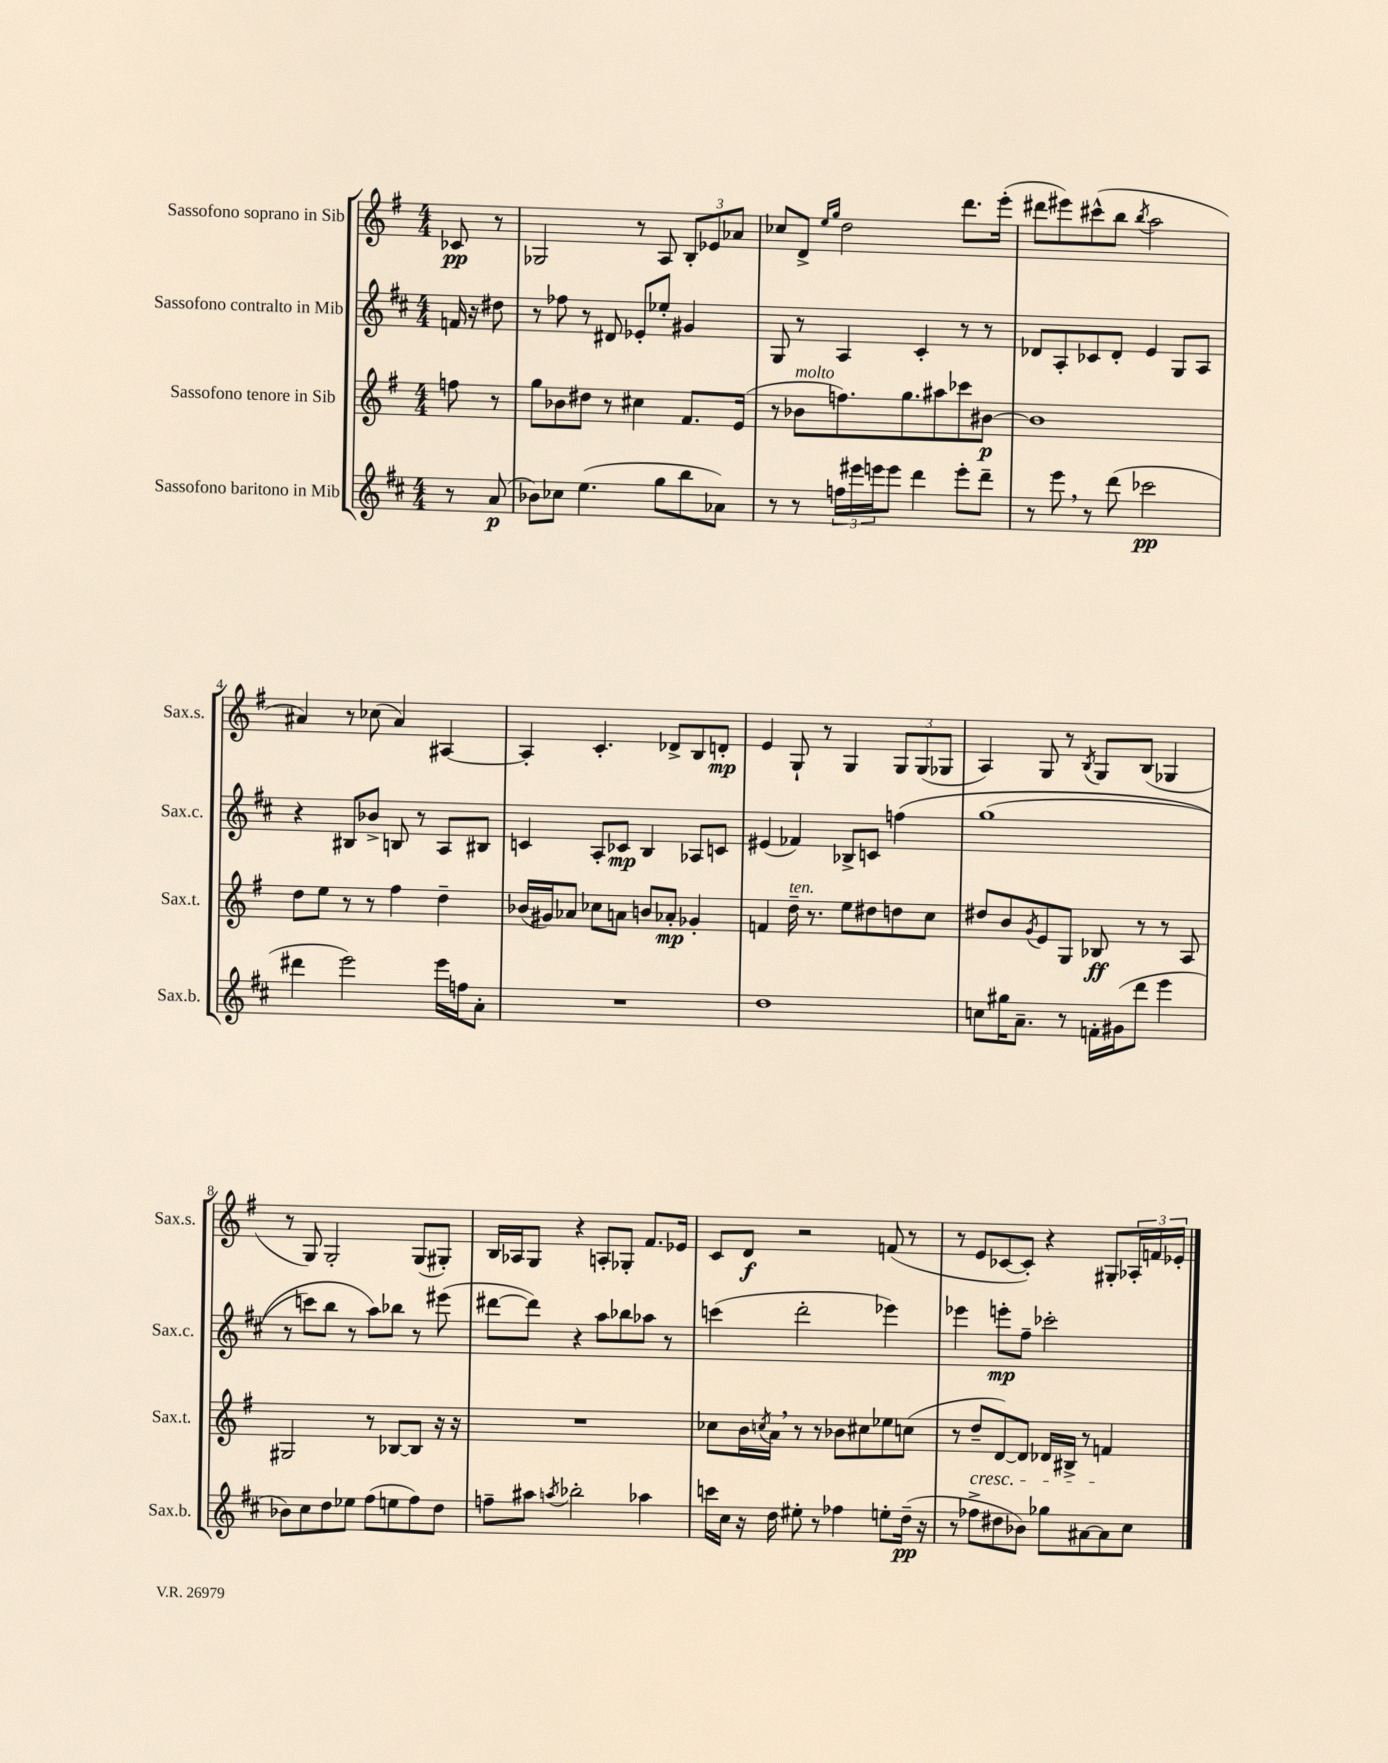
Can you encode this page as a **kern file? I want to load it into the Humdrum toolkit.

**kern	**dynam	**kern	**dynam	**kern	**dynam	**kern	**dynam
*part4	*part4	*part3	*part3	*part2	*part2	*part1	*part1
*staff4	*staff4	*staff3	*staff3	*staff2	*staff2	*staff1	*staff1
*I"Sassofono baritono in Mib	*	*I"Sassofono tenore in Sib	*	*I"Sassofono contralto in Mib	*	*I"Sassofono soprano in Sib	*
*I'Sax.b.	*	*I'Sax.t.	*	*I'Sax.c.	*	*I'Sax.s.	*
*clefG2	*	*clefG2	*	*clefG2	*	*clefG2	*
*k[f#c#]	*	*k[f#]	*	*k[f#c#]	*	*k[f#]	*
*M4/4	*	*M4/4	*	*M4/4	*	*M4/4	*
=	=	=	=	=	=	=	=
8r	.	8ffn\	.	16fn/	.	8c-X/	pp
.	.	.	.	16r	.	.	.
(8a/	p	8r	.	8dd#X\	.	8r	.
=1	=1	=1	=1	=1	=1	=1	=1
8b-X\L)	.	8gg\L	.	8r	.	2G-X/	.
8cc-X\J	.	8b-X\	.	8ff-X\	.	.	.
(4.ee\	.	8dd#X\J	.	8r	.	.	.
.	.	8r	.	8d#X/	.	.	.
.	.	4cc#X\	.	8e-X'/L	.	8r	.
8gg\L	.	.	.	8ee-X'/J	.	8A/	.
8bb\	.	8.f#/L	.	4g#X/	.	12B'/L	.
.	.	.	.	.	.	12e-X/	.
8a-X\J)	.	.	.	.	.	.	.
.	.	.	.	.	.	12a-X/J	.
.	.	(16e/Jk	.	.	.	.	.
=2	=2	=2	=2	=2	=2	=2	=2
8r	.	8r	.	8G/	.	8cc-X/L	.
!	!	!LO:TX:a:i:t=molto	!	!	!	!	!
8r	.	8b-X\L	.	8r	.	8d^/J	.
.	.	.	.	.	.	16qqee/LL	.
.	.	.	.	.	.	16qqgg/JJ	.
24ffn\LL	.	8.ffn\)	.	4A/	.	2dd\	.
24eee#X\	.	.	.	.	.	.	.
24eeen\J	.	.	.	.	.	.	.
8eee\J	.	.	.	.	.	.	.
.	.	8.gg\	.	.	.	.	.
4ddd\	.	.	.	4c#'/	.	.	.
.	.	8aa#X\	.	.	.	.	.
8eee'\L	.	8ccc-X\	.	8r	.	8.ddd\L	.
8ddd~\J	.	[8b#X\J	p	8r	.	.	.
.	.	.	.	.	.	(16eee'\Jk	.
=3	=3	=3	=3	=3	=3	=3	=3
8r	.	1b#]	.	8d-X/L	.	8ddd#X\L	.
8eee,\	.	.	.	8A'/	.	8eee#X\)	.
8r	.	.	.	8c-X/	.	(8ccc#X^^\	.
(8ddd\	.	.	.	8d-'/J	.	8bb\J	.
.	.	.	.	.	.	8qbb/	.
2ccc-X\	pp	.	.	4e/	.	2aa\	.
.	.	.	.	8G/L	.	.	.
.	.	.	.	8A/J	.	.	.
!!LO:LB:g=z
=4	=4	=4	=4	=4	=4	=4	=4
4ddd#X\	.	8dd\L	.	4r	.	4a#X/)	.
.	.	8ee\J	.	.	.	.	.
2eee\)	.	8r	.	8B#X/L	.	8r	.
.	.	8r	.	8b-X^/J	.	(8cc-X\	.
.	.	4ff#\	.	8Bn/	.	4a#/)	.
.	.	.	.	8r	.	.	.
16eee\LL	.	4dd~\	.	8A/L	.	[4A#X/	.
16ffn\J	.	.	.	.	.	.	.
8a'\J	.	.	.	8B#X/J	.	.	.
=5	=5	=5	=5	=5	=5	=5	=5
1r	.	(16b-X/LL	.	4cn/	.	4A#'/]	.
.	.	16g#X/J)	.	.	.	.	.
.	.	8a-X/J	.	.	.	.	.
.	.	8cc-X\L	.	8A'/L	.	4.c'/	.
.	.	8an\J	.	8c-X/J	mp	.	.
.	.	8bn/L	.	4B/	.	.	.
.	.	8a-X'/J	mp	.	.	8d-X^/L	.
.	.	4g-X'/	.	8A-X/L	.	8B/	.
.	.	.	.	8cn/J	.	8dn'/J	mp
=6	=6	=6	=6	=6	=6	=6	=6
1dd	.	4fn/	.	(4e#X/	.	4e/	.
!	!	!LO:TX:a:i:t=ten.	!	!	!	!	!
.	.	16dd~\	.	4f-X/)	.	8G`/	.
.	.	8.r	.	.	.	.	.
.	.	.	.	.	.	8r	.
.	.	8ee\L	.	8B-X^/L	.	4G/	.
.	.	8dd#X\	.	8cn/J	.	.	.
.	.	8ddn\	.	(4ffn\	.	12G/L	.
.	.	.	.	.	.	(12G/	.
.	.	8cc\J	.	.	.	.	.
.	.	.	.	.	.	12G-X/J	.
=7	=7	=7	=7	=7	=7	=7	=7
8ccn\L	.	8dd#X/L	.	(1gg	.	4A/)	.
16gg#X\K	.	8b/	.	.	.	.	.
8.a~\J	.	.	.	.	.	.	.
.	.	8qg/	.	.	.	.	.
.	.	8e/	.	.	.	8G/	.
8r	.	8G/J	.	.	.	8r	.
.	.	.	.	.	.	8qB/	.
16fn'\LL	.	8B-X/	ff	.	.	8G/L	.
(16g#X\J	.	.	.	.	.	.	.
8ddd\J	.	8r	.	.	.	(8B/J	.
4eee\	.	8r	.	.	.	4G-X/	.
.	.	8A/	.	.	.	.	.
!!LO:LB:g=z
=8	=8	=8	=8	=8	=8	=8	=8
8b-X\L)	.	2G#X/	.	8r	.	8r	.
8cc#\	.	.	.	8cccn\L)	.	8G/)	.
8dd\	.	.	.	8bb\J	.	2G'/	.
8ee-X\J	.	.	.	8r	.	.	.
(8ff#\L	.	8r	.	8aa\L)	.	.	.
8een\	.	[8B-X/L	.	8bb-X\J	.	.	.
8ff#\)	.	8B-/J]	.	8r	.	(8G/L	.
8dd\J	.	16r	.	(8eee#X\	.	8G#X'/J)	.
.	.	16r	.	.	.	.	.
=9	=9	=9	=9	=9	=9	=9	=9
8ffn~\L	.	1r	.	[8ddd#X\L	.	16B/LL	.
.	.	.	.	.	.	16A-X/J	.
8aa#X\J	.	.	.	8ddd#\J])	.	8G/J	.
8qaan/	.	.	.	.	.	.	.
2bb-X'\	.	.	.	4r	.	4r	.
.	.	.	.	8aa\L	.	8An'/L	.
.	.	.	.	8bb-X\	.	8G-X'/J	.
4aa-X\	.	.	.	8aa-X\J	.	8.f#/L	.
.	.	.	.	8r	.	.	.
.	.	.	.	.	.	16e-X/Jk	.
=10	=10	=10	=10	=10	=10	=10	=10
16cccn\LL	.	8cc-X\L	.	(4cccn\	.	8c/L	.
16cc#\JJ	.	.	.	.	.	.	.
16r	.	16b\L	.	.	.	8d/J	f
.	.	8qccn/	.	.	.	.	.
16dd\	.	16a,\JJ	.	.	.	.	.
8ee#X'\	.	8r	.	2ddd'\	.	2r	.
8r	.	8r	.	.	.	.	.
4ff-X\	.	8b-X\L	.	.	.	.	.
.	.	8cc#X\	.	.	.	.	.
8een'\L	.	8ee-X\	.	4eee-X\)	.	(8fn/	.
(16dd~\Jk	pp	(8ccn\J	.	.	.	8r	.
16r	.	.	.	.	.	.	.
=11	=11	=11	=11	=11	=11	=11	=11
8r	.	8r	.	4eee-X\	.	8r	.
!	!	!LO:TX:b:i:t=cresc.	!	!	!	!	!
8ff-X^\L	.	8dd~/L	.	.	.	8e/L	.
8dd#X\	.	[8d/)	.	8eeen'\L	mp	[8c-X/	.
8b-X\J)	.	8d/J]	.	8ff#~\J	.	8c-'/J])	.
8gg-X\L	.	16d-X/LL	.	2ccc-X'\	.	4r	.
.	.	16B#X^/JJ	.	.	.	.	.
[8a#X\	.	8r	.	.	.	.	.
8a#\]	.	4fn/	.	.	.	8G#X'/L	.
8cc#\J	.	.	.	.	.	24A-X'/L	.
.	.	.	.	.	.	24fn/	.
.	.	.	.	.	.	24e-X'/JJ	.
==	==	==	==	==	==	==	==
*-	*-	*-	*-	*-	*-	*-	*-
